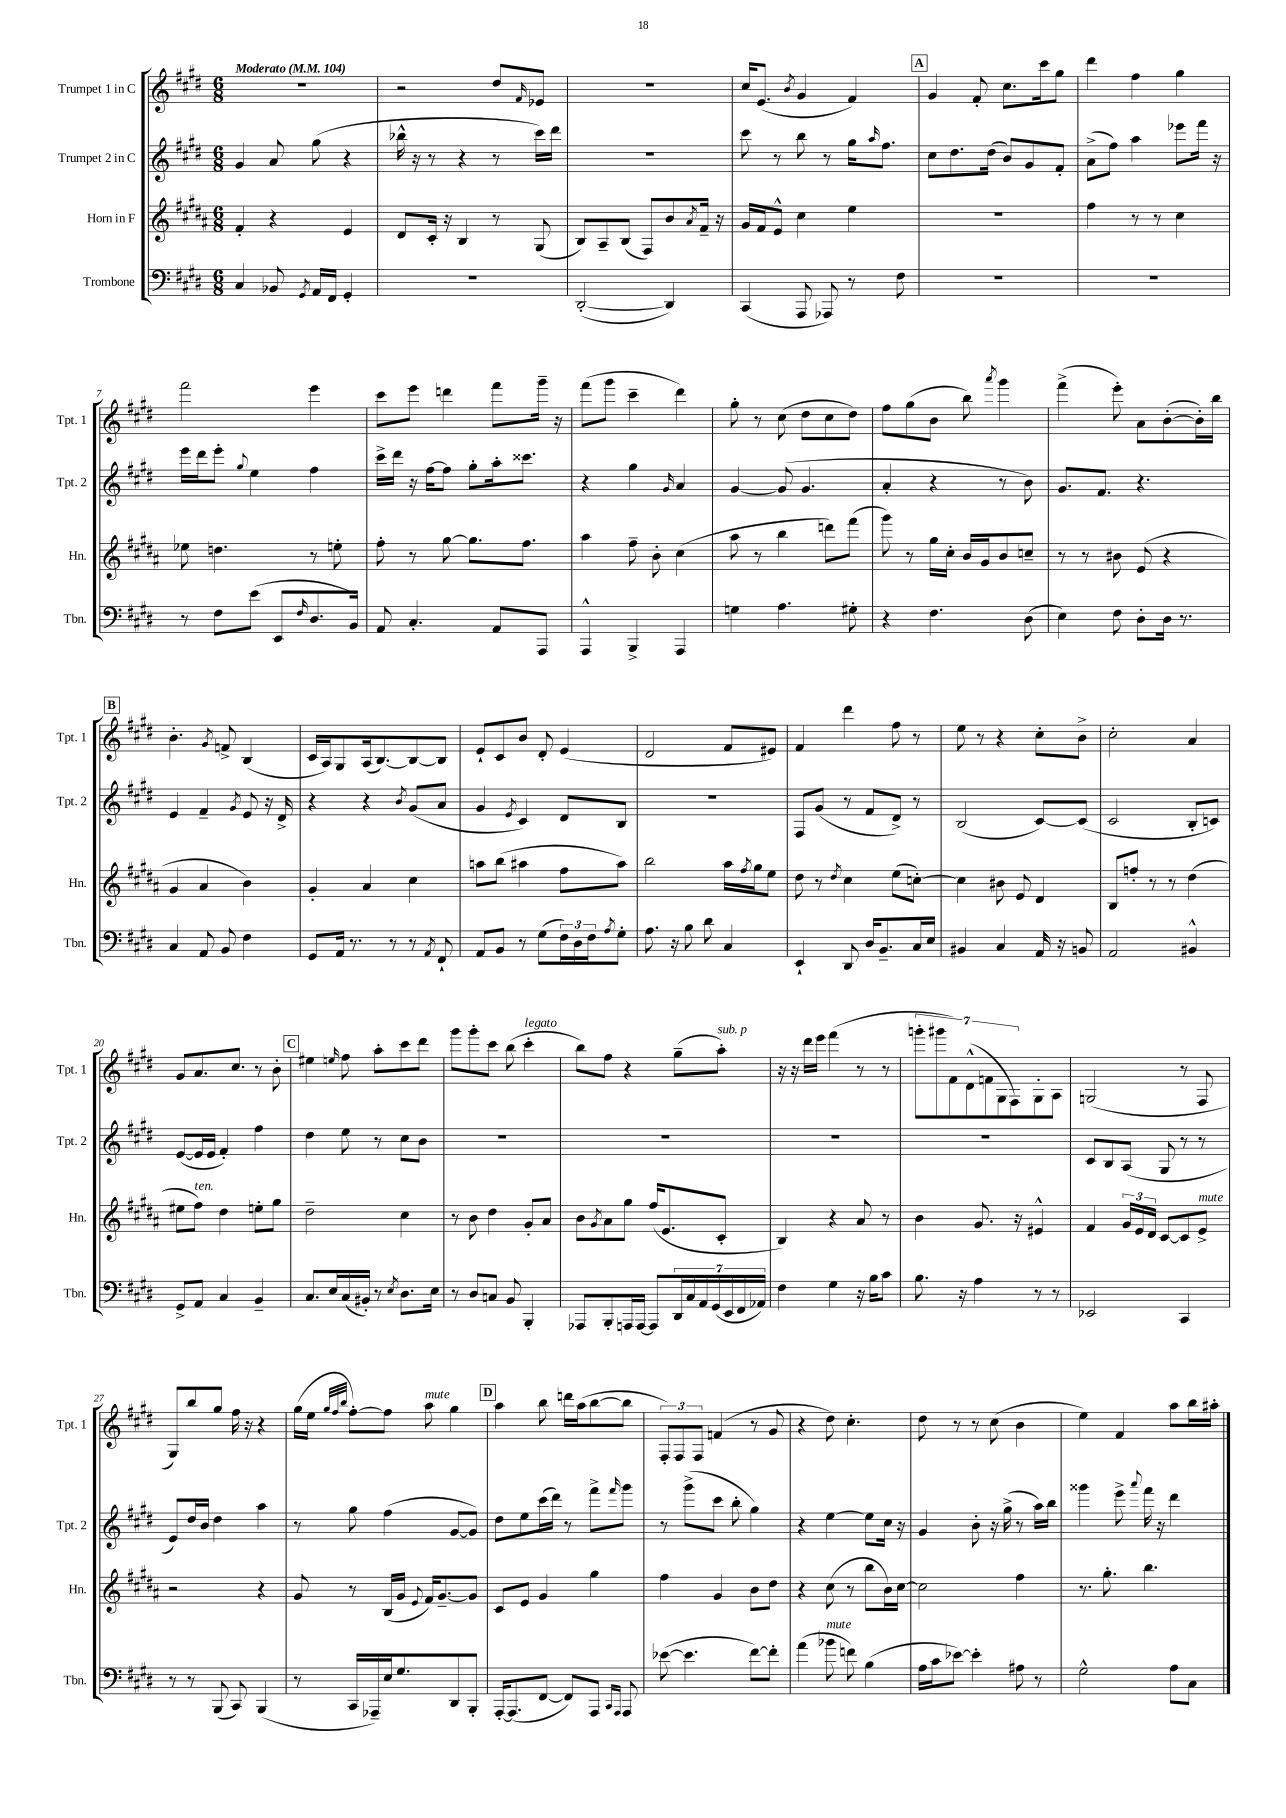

**kern	**kern	**kern	**kern
*part4	*part3	*part2	*part1
*staff4	*staff3	*staff2	*staff1
*I"Trombone	*I"Horn in F	*I"Trumpet 2 in C	*I"Trumpet 1 in C
*I'Tbn.	*I'Hn.	*I'Tpt. 2	*I'Tpt. 1
*clefF4	*clefG2	*clefG2	*clefG2
*k[f#c#g#d#]	*k[f#c#g#d#a#]	*k[f#c#g#d#]	*k[f#c#g#d#]
*M6/8	*M6/8	*M6/8	*M6/8
*MM104	*MM104	*MM104	*MM104
=1	=1	=1	=1
!	!	!	!LO:TX:a:B:t=Moderato
4C#/	4f#'/	4g#/	2.r
8BB-X/	4r	8a/	.
8qGG#/	.	.	.
16AA/LL	.	(8gg#\	.
16FF#/JJ	.	.	.
4GG#'/	4e/	4r	.
=2	=2	=2	=2
2.r	8d#/L	16bb-X^^\	2r
.	.	16r	.
.	16c#'/Jk	8r	.
.	16r	.	.
.	4B/	4r	.
.	8r	8r	8dd#/L
.	.	.	16qqf#/
.	(8G#/	16ccc#\LL)	8e-X/J
.	.	16ddd#\JJ	.
=3	=3	=3	=3
([2DD#'/	8B/L)	2.r	2.r
.	8A#~/	.	.
.	(8B/J	.	.
.	8F#/L)	.	.
4DD#/])	8b/	.	.
.	8qa#/	.	.
.	16f#~/Jk	.	.
.	16r	.	.
=4	=4	=4	=4
(4CC#/	16g#/LL	8ccc#\	16cc#/KL
.	16f#/J	.	(8.e/J
.	8e^^/J	8r	.
.	.	.	8qb/
8AAA/	4cc#\	8bb\	4g#/
8AAA-X/)	.	8r	.
8r	4ee\	16gg#\KL	4f#/)
.	.	16qqaa/	.
.	.	8.ff#\J	.
8F#\	.	.	.
!!LO:REH:place=s1:t=A
=5	=5	=5	=5
2.r	2.r	8cc#\L	4g#/
.	.	8.dd#\	.
.	.	.	8f#'/
.	.	(16dd#\Jk	.
.	.	8b/L)	8.cc#\L
.	.	8g#/	.
.	.	.	16ccc#\k
.	.	8f#'/J	8gg#\J
=6	=6	=6	=6
2.r	4ff#\	(8a^\L	4ddd#\
.	.	8ff#\J)	.
.	8r	4aa\	4ff#\
.	8r	.	.
.	4cc#\	8eee-X\L	4gg#\
.	.	16fff#\Jk	.
.	.	16r	.
!!LO:LB:g=z
=7	=7	=7	=7
8r	8ee-X\	16eee\LL	2fff#\
.	.	16ddd#\J	.
8F#\L	4.ddn\	8eee'\J	.
.	.	8qqgg#/	.
(8e\J	.	4ee\	.
8EE/L	.	.	.
16qqF#/	.	.	.
8.D#/	8r	4ff#\	4eee\
.	8een'\	.	.
16BB/Jk)	.	.	.
=8	=8	=8	=8
8AA/	8ff#'\	16ccc#^\LL	8ccc#\L
.	.	16ddd#\JJ	.
4.C#'/	8r	16r	8eee\J
.	.	[16ff#\KL	.
.	[8gg#\	8ff#\J]	4dddn\
.	8.gg#\L]	8gg#'\L	.
8AA/L	.	16aa'\k	8fff#\L
.	8.ff#\J	8.ccc##X\J	.
8AAA/J	.	.	16ggg#~\Jk
.	.	.	16r
=9	=9	=9	=9
4AAA^^/	4aa#\	4r	(8fff#\L
.	.	.	8ggg#\J
4BBB^/	8ff#~\	4gg#\	4ccc#~\
.	8b'\	.	.
.	.	16qqg#/	.
4AAA/	(4cc#\	4a/	4ddd#\)
=10	=10	=10	=10
4Gn\	8aa#\	[4g#/	8gg#'\
.	8r	.	8r
4.A\	4bb\	(8g#/]	(8cc#\
.	.	4.g#/	8dd#\L
.	8dddn\L)	.	8cc#\
8G#X'\	(8fff#\J	.	8dd#\J)
=11	=11	=11	=11
4r	8ggg#\)	4a'/	8ff#\L
.	8r	.	(8gg#\
4.F#\	16gg#\LL	4r	8b\J
.	16cc#'\JJ	.	.
.	16b/LL	.	8bb\)
.	16g#/J	.	.
.	.	.	8qaaa/
.	8b/	8r	4ggg#\
(8D#\	8ccn~/J	8b\)	.
=12	=12	=12	=12
4E\)	8r	8.g#/L	(4fff#^\
.	8r	.	.
.	.	8.f#/J	.
8F#\	8b#X\	.	8eee'\)
8D#'\L	(8e/	4.r	8a\L
16D#\Jk	4r	.	([8b'\
8.r	.	.	.
.	.	.	16b'\L])
.	.	.	16bb\JJ
!!LO:LB:g=z
!!LO:REH:place=s1:t=B
=13	=13	=13	=13
4C#/	4g#/	4e/	4.b'\
8AA/	4a#/	4f#~/	.
.	.	.	8qg#/
8BB/	.	.	8fn^/
.	.	8qg#/	.
4F#\	4b\)	8e/	(4B/
.	.	16r	.
.	.	16d#^/	.
=14	=14	=14	=14
8GG#/L	4g#'/	4r	16c#/LL
.	.	.	16A/J)
16AA/Jk	.	.	8G#/
8.r	.	.	.
.	4a#/	4r	(16A/k
.	.	.	[8.B/)
8r	.	.	.
.	.	8qb/	.
8r	4cc#\	(8g#/L	8B/_
8qAA/	.	.	.
8FF#`/	.	8a/J	8B/J]
=15	=15	=15	=15
8AA/L	8aan\L	4g#/	8e`/L
8BB/J	(8bb\J	.	8c#/
.	.	8qe/	.
8r	4aa#X\	4c#/)	8b/J
(8G#\L	.	.	8d#'/
24F#\L)	8ff#\L	8d#/L	(4e/
24D#\	.	.	.
24F#\J	.	.	.
8qA/	.	.	.
8G#'\J	8aa#\J)	8B/J	.
=16	=16	=16	=16
8.A\	2bb\	2.r	2d#/
16r	.	.	.
8B\	.	.	.
8d#\	.	.	.
4C#/	16aa#\LL	.	8f#/L
.	8qff#/	.	.
.	16gg#\J	.	.
.	8ee\J	.	8e#X/J)
=17	=17	=17	=17
4EE`/	8dd#\	8F#/L	4f#/
.	8r	(8g#/J	.
.	8qdd#/	.	.
8DD#/	4cc#\	8r	4ddd#\
16D#/KL	.	8f#/L	.
8.BB~/	.	.	.
.	(8ee\L	8d#^/J)	8ff#\
16C#/L	[8ccn'\J)	8r	8r
16E/JJ	.	.	.
=18	=18	=18	=18
4BB#X/	4cc\]	(2B/	8ee\
.	.	.	8r
4C#/	8b#X\	.	4r
.	8e/	.	.
16AA/	4d#/	[8c#/L)	8cc#'\L
16r	.	.	.
8BBn/	.	(8c#/J]	8b^\J
=19	=19	=19	=19
2AA/	8B/L	2c#/	2cc#'\
.	8ffn'/J	.	.
.	8r	.	.
.	8r	.	.
4BB#X^^/	(4dd#\	8B'/L	4a/
.	.	8cn/J)	.
!!LO:LB:g=z
=20	=20	=20	=20
8GG#^/L	8ee#X\L	([8e/L	8g#/L
!	!LO:TX:a:i:t=ten.	!	!
8AA/J	8ff#\J)	16e/L]	8.a/
.	.	16e/JJ	.
4C#/	4dd#\	4f#'/)	.
.	.	.	8.cc#/J
4BB~/	8een'\L	4ff#\	8r
.	8gg#\J	.	8b'\
!!LO:REH:place=s1:t=C
=21	=21	=21	=21
8.C#/L	2dd#~\	4dd#\	4ee#X\
16E/L	.	.	.
.	.	.	16qqeen/
(16C#/	.	8ee\	8ff#\
16BB#X'/JJ)	.	.	.
8r	.	8r	8aa'\L
8qE/	.	.	.
8.D#\L	4cc#\	8cc#\L	8ccc#\
.	.	8b\J	8ddd#\J
16E\Jk	.	.	.
=22	=22	=22	=22
8r	8r	2.r	8ggg#\L
8D#/L	8b\	.	8ggg#'\
8Cn/J	4dd#\	.	8ccc#\J
8BB/	.	.	(8bb\
!	!	!	!LO:TX:a:i:t=legato
4BBB'/	8g#'/L	.	4ccc#'\
.	8a#/J	.	.
=23	=23	=23	=23
8AAA-X/L	8b\L	2.r	8bb\L)
.	8qg#/	.	.
8BBB'/	8a#\	.	8ff#\J
16AAAn/L	8gg#\J	.	4r
[16AAA/JJ	.	.	.
8AAA/L]	(16ff#/KL	.	.
.	8.e/	.	.
28DD#/L	.	.	(8gg#~\L
28C#/	.	.	.
28AA/	.	.	.
(28GG#/	.	.	.
!	!	!	!LO:TX:a:i:t=sub. p
.	8c#'/J	.	8aa'\J)
28EE/	.	.	.
28FF#/	.	.	.
28AA-X/JJ)	.	.	.
=24	=24	=24	=24
4F#\	4B/)	2.r	16r
.	.	.	16r
.	.	.	16ddd#\LL
.	.	.	16eee\JJ
4G#\	4r	.	(4fff#\
16r	8a#/	.	8r
16B\KL	.	.	.
8c#\J	8r	.	8r
=25	=25	=25	=25
8.B\	4b\	2.r	14gggn'\L
.	.	.	14ggg#X\
.	.	.	14f#\)
16r	.	.	.
.	.	.	(14d#^^\
4A\	8.g#/	.	.
.	.	.	14fn\
.	.	.	14G#\
.	.	.	14F#\)
.	16r	.	.
8r	4e#X^^/	.	8G#'\
8r	.	.	8A\J
=26	=26	=26	=26
2EE-X/	4f#/	8c#/L	(2Gn/
.	.	8B/	.
.	24g#/LL	(8A/J	.
.	24e/	.	.
.	24d#/JJ	.	.
.	[8c#/L	8G#/	.
4CC#/	8c#/]	8r	8r
!	!LO:TX:a:i:t=mute	!	!
.	8e^/J	8r	8F#/
!!LO:LB:g=z
=27	=27	=27	=27
8r	2r	8e/L)	8G#/L)
8r	.	16dd#/L	8bb/
.	.	16b/JJ	.
(8BBB/	.	4dd#\	8gg#/J
8CC#/)	.	.	16ff#\
.	.	.	16r
(4BBB/	4r	4aa\	4r
=28	=28	=28	=28
8r	8g#/	8r	(16gg#\LL
.	.	.	16ee\JJ
.	.	.	32qqgg#/LLL
.	.	.	32qqff#/
.	.	.	32qqbb/JJJ
16CC#/LL	8r	8gg#\	[8ff#'\L)
16AAA-X~/)	.	.	.
16E/J	(16B/LL	(4ff#\	8ff#\J]
8.G#/	16g#/JJ	.	.
.	8qqe/	.	.
!	!	!	!LO:TX:a:i:t=mute
.	16f#/KL)	.	8aa\
.	[8.g#~/	.	.
8DD#/	.	[8g#/L	4gg#\
8BBB'/J	8g#/J]	8g#/J])	.
!!LO:REH:place=s1:t=D
=29	=29	=29	=29
[16AAA'/KL	8c#/L	8dd#\L	4aa\
(8.AAA/]	.	.	.
.	8e/J	8ee\	.
[8FF#/J	4g#/	(16ccc#\L	8bb\
.	.	16ddd#\JJ)	.
8FF#/L])	.	8r	16dddn\LL
.	.	.	(16aa\J
8AAA/J	4gg#\	8fff#^\L	[8bb\
16qqCC#/LL	.	.	.
16qqAAA/JJ	.	16qqfff#/	.
8AAA/	.	8ggg#\J	8bb\J]
=30	=30	=30	=30
([8e-X\	4ff#\	8r	12F#'/L)
.	.	.	12F#/
4.e-\]	.	(8ggg#^\L	.
.	.	.	12F#/J
.	4g#/	8ccc#\J	(4fn/
.	.	8bb'\	.
[8f#\L)	8b\L	4gg#\)	8r
8f#'\J]	8dd#\J	.	8g#/
=31	=31	=31	=31
(4a\	4r	4r	4r
!LO:TX:a:i:t=mute	!	!	!
8b-X\	(8cc#\	[4ee\	8dd#\)
8fn\)	8r	.	4.cc#'\
(4B\	8bb\L	8ee\L]	.
.	16b\L)	16cc#\Jk	.
.	[16cc#\JJ	16r	.
=32	=32	=32	=32
16A\LL	2cc#\]	4g#/	8dd#\
16c#\J	.	.	.
[8e-X\J)	.	.	8r
4e-'\]	.	8b'\	8r
.	.	16r	(8cc#\
.	.	(16gg#^\	.
8A#X\	4ff#\	8r	4b\
8r	.	16aa\LL)	.
.	.	16bb\JJ	.
=33	=33	=33	=33
2G#^^\	8.r	4ggg##X\	4ee\)
.	8.gg#'\	.	.
.	.	8eee^\	4f#/
.	.	8qqaaa/	.
.	4.bb\	16fff#\	.
.	.	16r	.
8A\L	.	4ddd#\	8aa\L
8C#\J	.	.	16bb\L
.	.	.	16aa#X'\JJ
==	==	==	==
*-	*-	*-	*-
